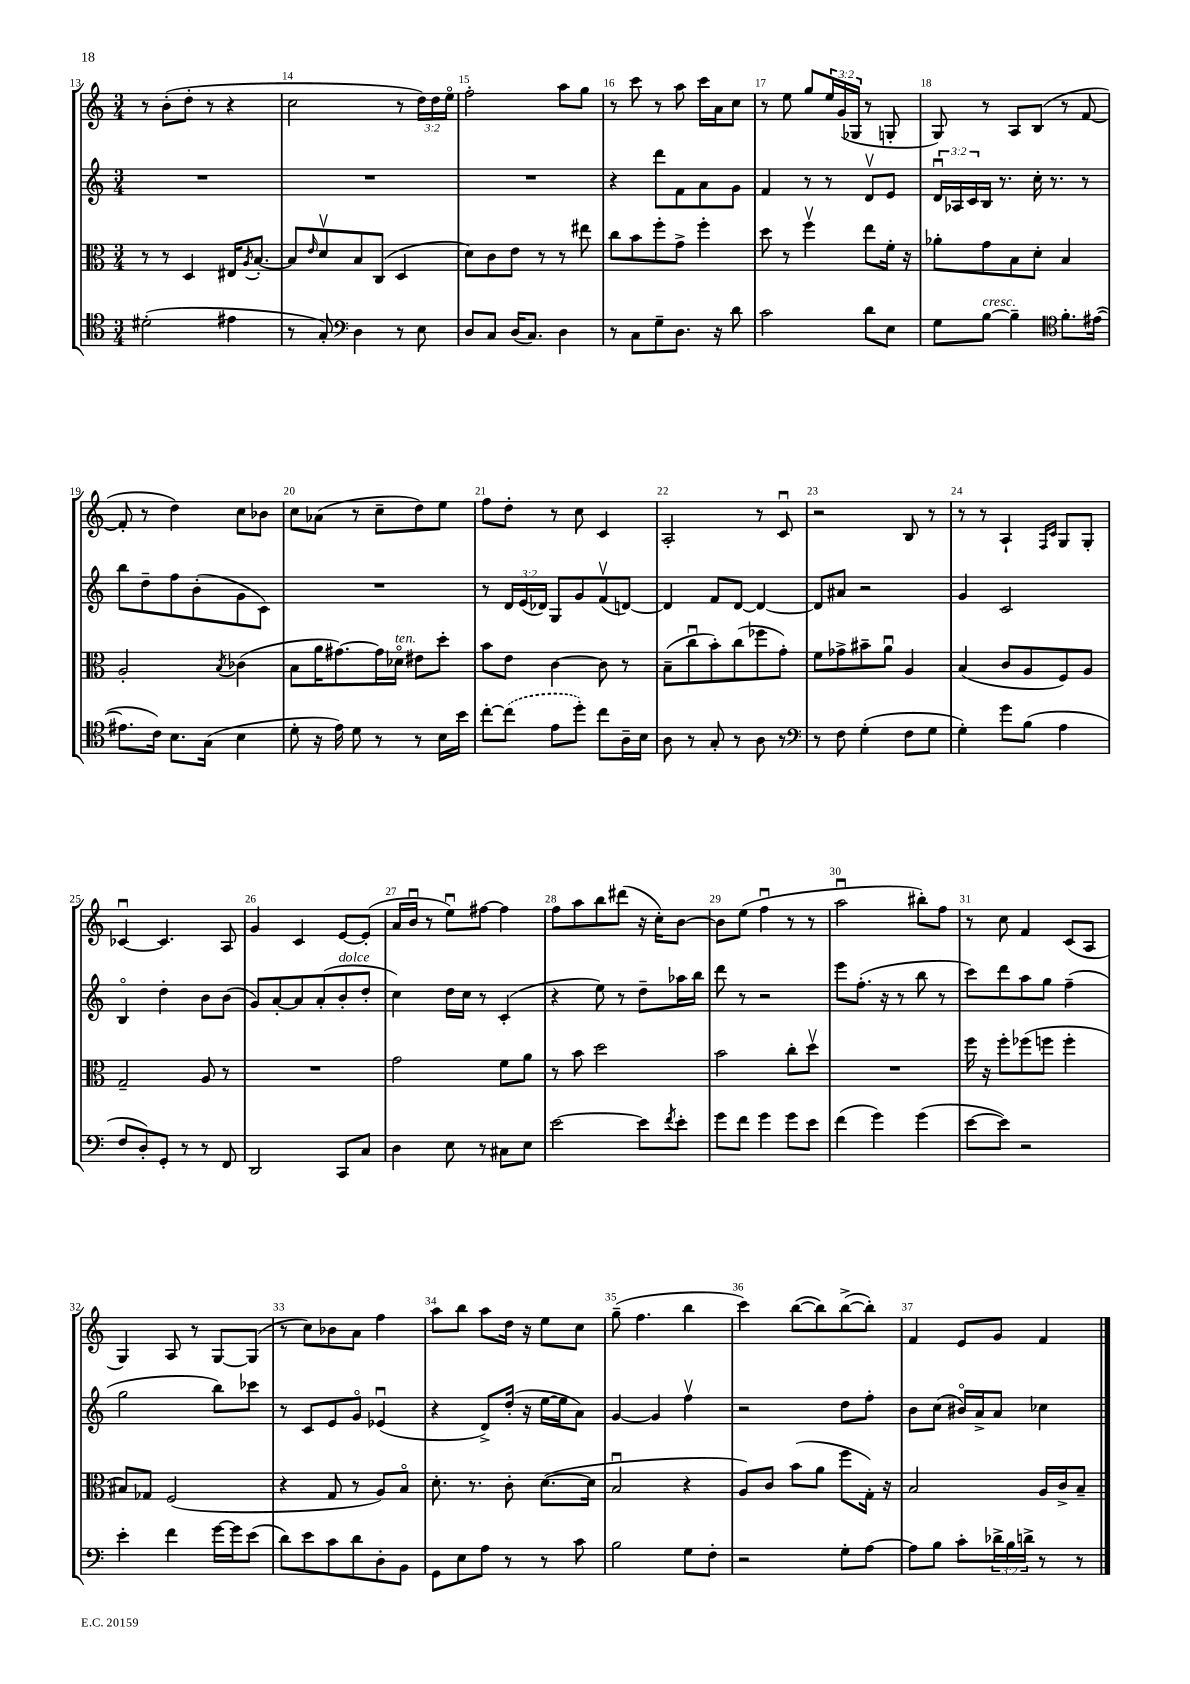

**kern	**kern	**kern	**kern
*part4	*part3	*part2	*part1
*staff4	*staff3	*staff2	*staff1
*clefC4	*clefC3	*clefG2	*clefG2
*k[]	*k[]	*k[]	*k[]
*M3/4	*M3/4	*M3/4	*M3/4
=13	=13	=13	=13
(2d#X'\	8r	2.r	8r
.	8r	.	(8b'\L
.	4D/	.	8dd'\J
.	.	.	8r
4e#X\	16E#X/KL	.	4r
.	8qA/	.	.
.	[8.B'/J	.	.
=14	=14	=14	=14
8r	8B/L]	2.r	2cc\
.	16qqe/	.	.
8G'/)	8dv/	.	.
*clefF4	*	*	*
4D\	8B/	.	.
.	(8C/J	.	.
8r	4D/	.	8r
8E\	.	.	24dd\LL)
.	.	.	24dd\
.	.	.	24ee\JJ
=15	=15	=15	=15
8D/L	8d\L)	2.r	2ff'\
8C/J	8c\	.	.
(16D/KL	8e\J	.	.
8.C/J)	.	.	.
.	8r	.	.
4D\	8r	.	8aa\L
.	8ee#X\	.	8gg\J
=16	=16	=16	=16
8r	8cc\L	4r	8r
8C\L	8b\	.	8ccc\
8G~\	8ff'\	8ddd\L	8r
8.D\J	8g^\J	8f\	8aa\
.	4ff'\	8a\	16ccc\LL
16r	.	.	16a\J
8d\	.	8g\J	8cc\J
=17	=17	=17	=17
2c\	8dd\	4f/	8r
.	8r	.	8ee\
.	4ffv\	8r	8gg/L
.	.	8r	24ee/L
.	.	.	(24g/
.	.	.	24G-X/JJ
8d\L	8ee\L	8dv/L	8r
8E\J	16f'\Jk	8e/J	8Gn'/
.	16r	.	.
=18	=18	=18	=18
8G\L	8a-X'\L	24du/LL	8G/)
.	.	24A-X/	.
.	.	24c/	.
!LO:TX:a:i:t=cresc.	!	!	!
[8B\J	8g\	16B/JJ	8r
.	.	8.r	.
4B~\]	8B\	.	8A/L
.	8d'\J	16cc'\	(8B/J
.	.	8.r	.
*clefC4	*	*	*
8.f'\L	4B/	.	8r
.	.	8r	[8f/
([16e#X\Jk	.	.	.
!!LO:LB:g=z
=19	=19	=19	=19
8.e#X\L]	2A'/	8bb\L	8f'/]
.	.	8dd~\	8r
16c\Jk)	.	.	.
8.B\L	.	8ff\	4dd\)
.	.	(8b'\	.
(16G\Jk	.	.	.
.	8qB/	.	.
4B\	(4c-X\	8g\	8cc\L
.	.	8c\J)	8b-X\J
=20	=20	=20	=20
8d'\	8B\L	2.r	8cc\L
16r	16a\K	.	(8a-X\J
16e\)	[8.g#X\)	.	.
8d\	.	.	8r
8r	16g#\L]	.	8cc~\L
!	!LO:TX:a:i:t=ten.	!	!
.	16d-X\JJ	.	.
8r	8e#X\L	.	8dd\)
16B\LL	8dd'\J	.	8ee\J
16b\JJ	.	.	.
=21	=21	=21	=21
[8cc'\L	8b\L	8r	8ff\L
(8cc\J]	8e\J	24d/LL	8dd'\J
.	.	(24e/	.
.	.	24d-X/JJ)	.
8e\L	[4c\	8G/L	8r
8dd'\J)	.	8g/	8cc\
8cc\L	8c\]	(8fv/	4c/
16A~\L	8r	[8dn/J)	.
16B\JJ	.	.	.
=22	=22	=22	=22
8A\	(8B~\L	4d/]	2A'/
8r	8ccu\	.	.
8G'/	8b'\)	8f/L	.
8r	(8cc\	[8d/J	.
8A\	8ff-X\	4d/_	8r
8r	8g'\J)	.	8cu/
=23	=23	=23	=23
*clefF4	*	*	*
8r	8f\L	8d/L]	2r
8F\	8g-X^\	8a#X/J	.
(4G'\	8b#X~\	2r	.
.	8au\J	.	.
8F\L	4A/	.	8B/
8G\J	.	.	8r
=24	=24	=24	=24
4G'\)	(4B/	4g/	8r
.	.	.	8r
8g\L	8c/L	2c/	4A`/
(8B\J	8A/	.	.
.	.	.	16qqF/LL
.	.	.	16qqc/JJ
4A\	8F/)	.	8G/L
.	8A/J	.	8G'/J
!!LO:LB:g=z
=25	=25	=25	=25
8F/L	2G~/	4B/	[4c-Xu/
8D'/)	.	.	.
8GG'/J	.	4dd'\	4.c-/]
8r	.	.	.
8r	8A/	8b\L	.
8FF/	8r	(8b\J	8A/
=26	=26	=26	=26
2DD/	2.r	8g/L)	4g/
.	.	[8a'/	.
.	.	8a/]	4c/
.	.	(8a'/	.
!	!	!LO:TX:a:i:t=dolce	!
8CC/L	.	8b'/	[8e/L
8C/J	.	8dd'/J	(8e'/J]
=27	=27	=27	=27
4D\	2g\	4cc\)	16a/LL
.	.	.	16bu/JJ
.	.	.	8r
8E\	.	16dd\LL	8eeu\L)
.	.	16cc\JJ	.
8r	.	8r	[8ff#X\J
8C#X\L	8f\L	(4c'/	4ff#\]
8E\J	8a\J	.	.
=28	=28	=28	=28
[2e\	8r	4r	8ff\L
.	8b\	.	8aa\
.	2dd\	8ee\)	8bb\
.	.	8r	(8ddd#X\J
8e\L]	.	8dd~\L	16r
.	.	.	16cc'\KL)
8qf/	.	.	.
8e'\J	.	16aa-X\L	[8b\J
.	.	16bb\JJ	.
=29	=29	=29	=29
8g\L	2b\	8ddd\	8b\L]
8f\J	.	8r	(8ee\J
4g\	.	2r	4ffu\
8g\L	8cc'\L	.	8r
8e\J	8ddv\J	.	8r
=30	=30	=30	=30
(4f\	2.r	8eee\L	2aau\
.	.	(8.ff'\J	.
4g\)	.	.	.
.	.	16r	.
.	.	8r	.
(4g\	.	8bb\	8bb#X'\L)
.	.	8r	8ff\J
=31	=31	=31	=31
[8e\L	16ff\	8ccc\L)	8r
.	16r	.	.
8e\J])	8ff'\L	8ddd\	8cc\
2r	(8ff-X\	8aa\	4f/
.	8ffn\J	8gg\J	.
.	4ff'\	(4ff~\	(8c/L
.	.	.	8A/J
!!LO:LB:g=z
=32	=32	=32	=32
4e'\	8B#X/L)	2gg\	4G/)
.	8G-X/J	.	.
4f\	(2F/	.	8A/
.	.	.	8r
[16g\LL	.	8bb\L)	[8G/L
16g\J]	.	.	.
(8e\J	.	8ccc-X\J	(8G/J]
=33	=33	=33	=33
8d\L)	4r	8r	8r
8e\	.	8c/L	8cc\L)
8c\	8G/	8e/	8b-X\
8d\	8r	8g/J	8a\J
8D'\	8A/L)	(4e-Xu/	4ff\
8BB\J	8B/J	.	.
=34	=34	=34	=34
8GG\L	8.d'\	4r	8aa\L
8E\	.	.	8bb\J
.	8.r	.	.
8A\J	.	8d^/L)	8aa\L
8r	8c'\	(16dd'/Jk	16dd\Jk
.	.	16r	16r
8r	([8.d\L	[16ee\LL	8ee\L
.	.	16ee\J]	.
8c\	.	8a\J)	8cc\J
.	16d\Jk]	.	.
=35	=35	=35	=35
2B\	2Bu/	[4g/	(8gg~\
.	.	.	4.ff\
.	.	4g/]	.
8G\L	4r	4ffv\	4bb\
8F'\J	.	.	.
=36	=36	=36	=36
2r	8A/L)	2r	4ccc\)
.	8c/J	.	.
.	(8b\L	.	([8bb\L
.	8a\J	.	8bb\])
8G'\L	8ff\L	8dd\L	([8bb^\
[8A\J	16G'\Jk)	8ff'\J	8bb'\J])
.	16r	.	.
=37	=37	=37	=37
8A\L]	2B/	8b\L	4f/
8B\J	.	(8cc\J	.
8c'\L	.	16b#X/LL)	8e/L
.	.	16a^/J	.
24d-X^\L	.	8a/J	8g/J
24B\	.	.	.
24dn^\JJ	.	.	.
8r	16A/LL	4cc-X\	4f/
.	16c^/J	.	.
8r	8B~/J	.	.
==	==	==	==
*-	*-	*-	*-
